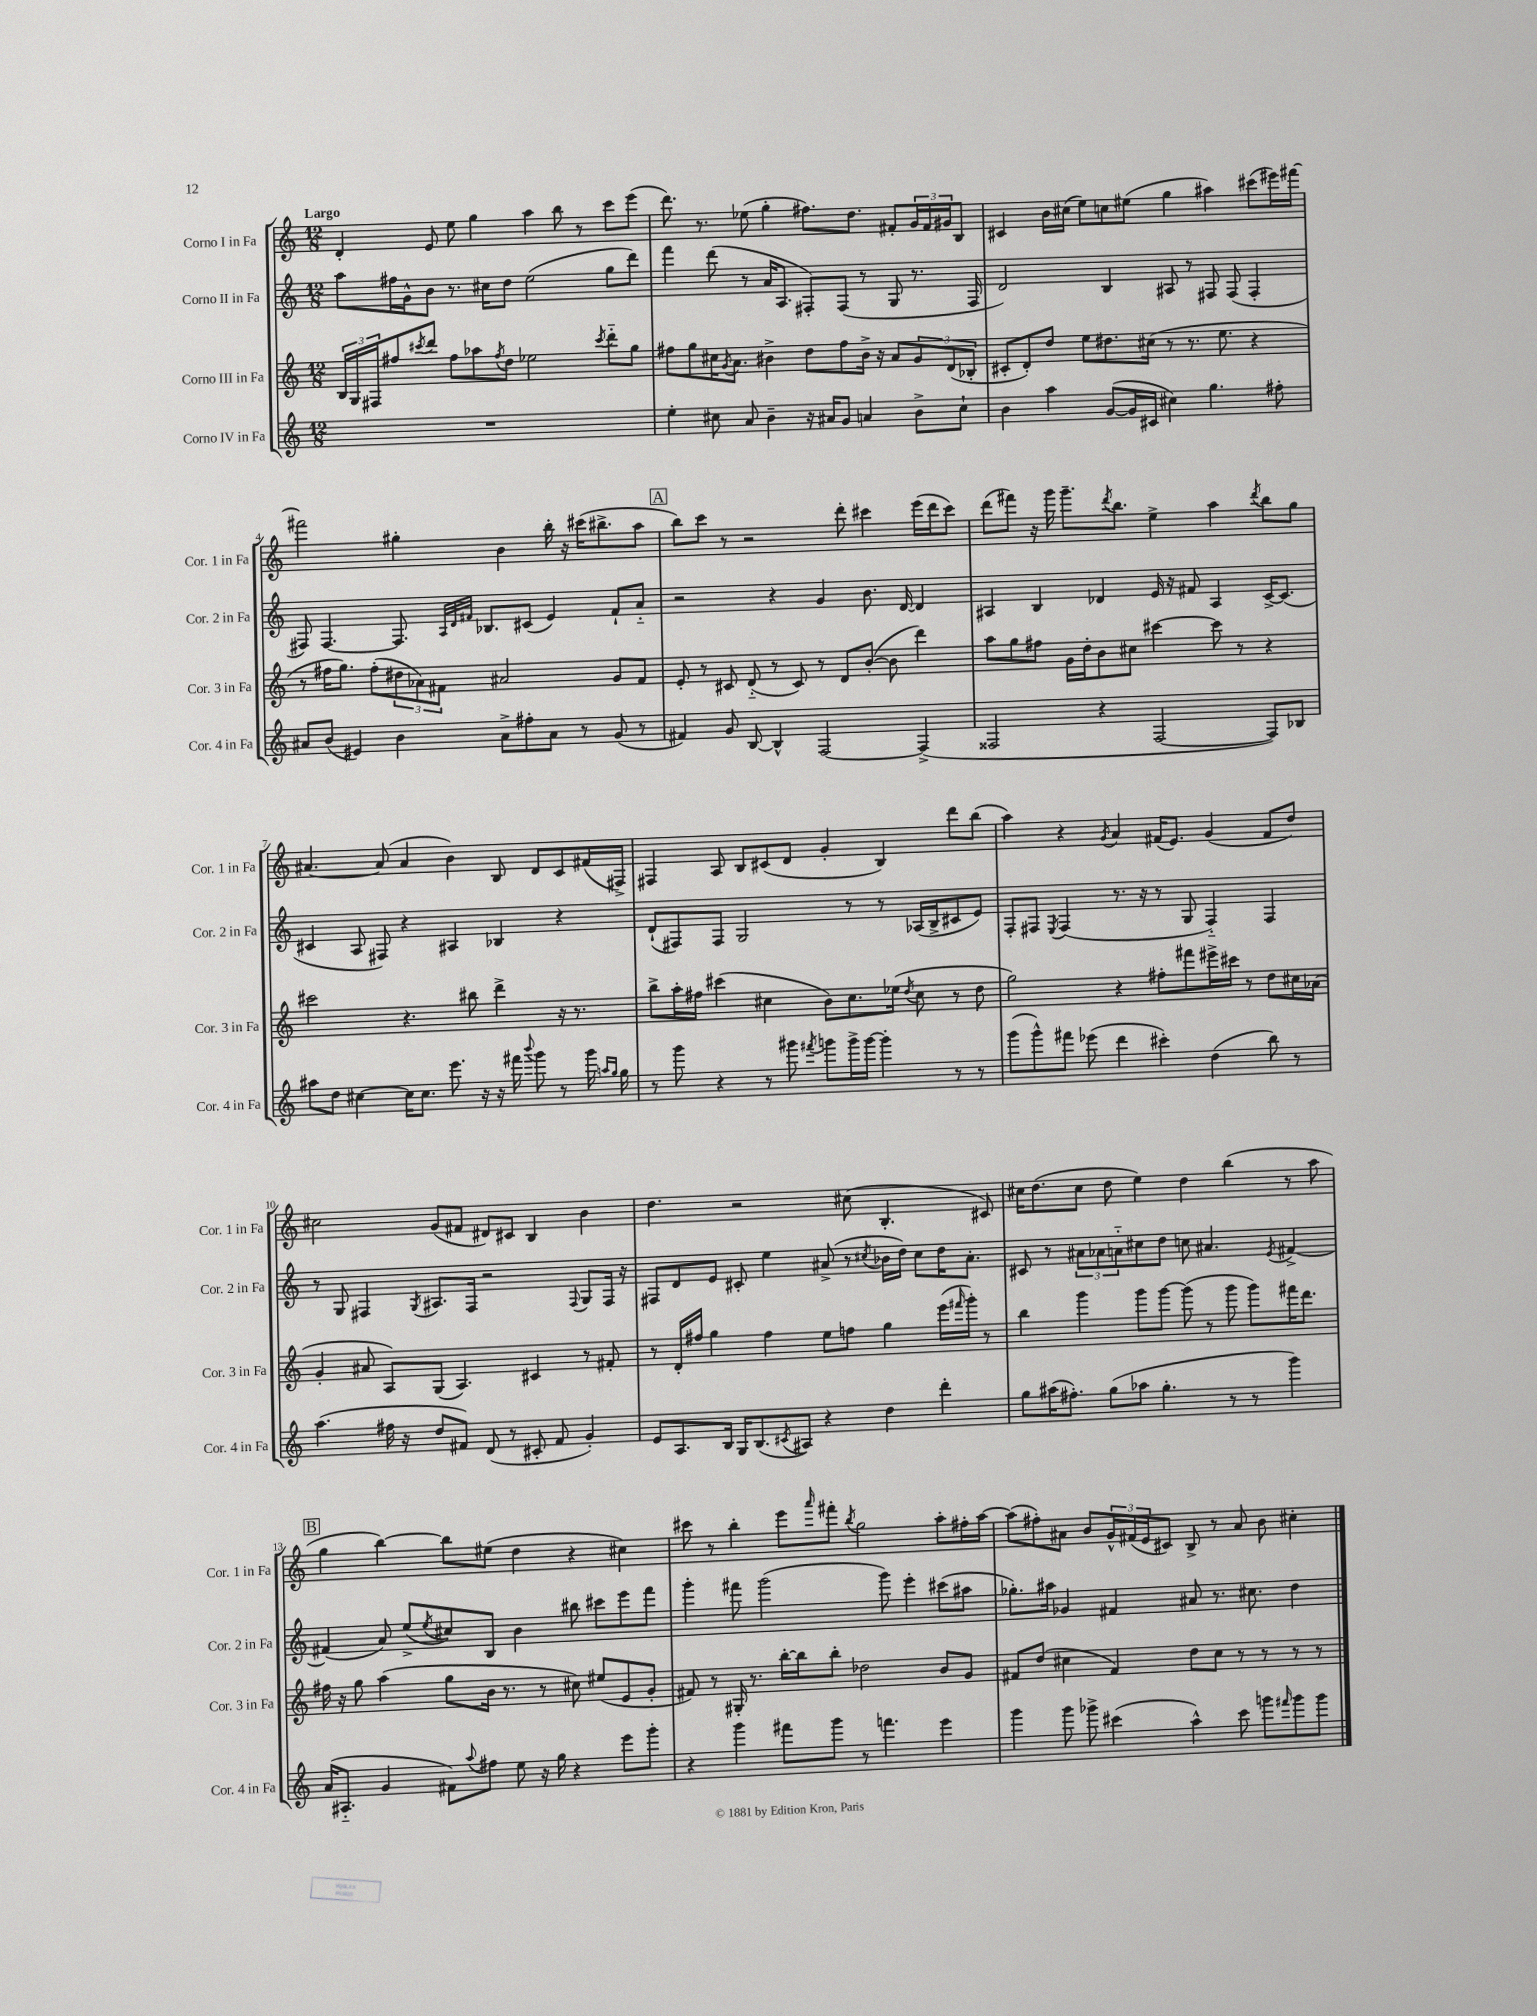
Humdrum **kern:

**kern	**kern	**kern	**kern
*staff4	*staff3	*staff2	*staff1
*clefG2	*clefG2	*clefG2	*clefG2
*k[]	*k[]	*k[]	*k[]
*M12/8	*M12/8	*M12/8	*M12/8
1.r	24B/LL	8aa\L	4d'/
.	24G/	.	.
.	24F#/J	.	.
.	8ff#/	16ff#\L	.
.	.	16g^^\J	.
.	8qccc#/	.	.
.	8ddd/J	8b\J	8e/
.	8ff#\L	8.r	8ee\
.	8aa-\	.	4gg\
.	.	16cc#\LK	.
.	8qff#/	.	.
.	8dd\J	8dd\J	.
.	2ee-\	(2ee\	4aa\
.	.	.	8bb\
.	.	.	8r
.	8qccc#/	.	.
.	8ddd'~\L	8gg\L	8ccc\L
.	8gg\J	8ddd\J)	(8eee\J
=	=	=	=
4ee'\	8ff#\L	4fff\	8.ddd\)
.	8gg\	.	.
.	.	.	8.r
8cc#\	16cc#\K	(8ddd\	.
.	8qg/	.	.
.	8.a\J	.	.
8a/	.	8r	(8ee-\
4b~\	4b#^\	16a/LK	4gg'\
.	.	8.A/J	.
16r	8dd\L	8F#'/L)	8.ff#\L)
16a#/LK	.	.	.
8g/J	8ff#\	(8F#/J	.
.	.	.	8.dd\J
4a/	16b#^\Jk	8r	.
.	16r	.	.
.	8a/L	8G/	8f#'/L
8b^\L	12g/	8.r	24g/L
.	.	.	24f#/
.	(12d/	.	24g#/J
8cc#`\J	.	.	8B/J
.	12B-'/J	.	.
.	.	16F#/	.
=	=	=	=
4b\	8c#'/L	2d/)	4c#/
.	8d'/)	.	.
4aa\	8dd/J	.	16b\LL
.	.	.	(16cc#\JJ
.	8ee\L	.	8ee\L)
([8g/L	8.dd#\	4B/	8cc\
16g/]L	.	.	(8ee#\J
16c#/JJ	(16cc#\Jk	.	.
4cc#\)	8r	8A#/	4gg\
.	8.r	8r	.
4.gg\	.	8F#/	4aa#\)
.	8.ee\	.	.
.	.	(8F#/	.
.	4r	4F#'/	(8ccc#\L
8ff#'\	.	.	16eee#\L)
.	.	.	[16fff#\JJ
=	=	=	=
8a#/L	8r	8F#/)	2fff#\]
(8b/J	16ff#\LK	[4.F#/	.
.	8.gg\J)	.	.
4e#/)	.	.	.
.	(8ff#'\L	.	.
4b\	12dd#\	8.F#/]	4gg#'\
.	12a-\)	.	.
.	12f#\J	.	.
.	.	32qqA/LLL	.
.	.	32qqd/	.
.	.	32qqf#/JJJ	.
.	.	8.B-/L	.
8a#^\L	2a#/	.	4b\
8ff#'\	.	(8c#/J	.
8a#\J	.	4e/)	16bb'\
.	.	.	16r
8r	.	.	(16ccc#\LK
.	.	.	8.bb#^\
(8g/	8g/L	8f#`/L	.
8r	8f#/J	8a'~/J	8aa\J
=	=	=	=
4f#/)	8e'/	2r	8bb\L)
.	8r	.	8ccc\J
8g/	8c#/	.	8r
[8B/	(8d'~/	.	2r
4B^^/]	8r	4r	.
.	8c#/)	.	.
[2F/	8r	4g/	.
.	8d/L	.	8ddd'\
.	([8b'/J	8.b\	4ccc#\
.	8b\]	.	.
.	.	[16d/	.
(4F^/]	4ddd\)	4d/]	(16eee\LL
.	.	.	16ddd\J
.	.	.	8ccc#\J)
=	=	=	=
2F##/	8aa\L	4A#/	(8ddd\L
.	8gg\	.	8fff#\J)
.	8ff#\J	4B/	16r
.	.	.	16ggg\
.	16g\LL	.	8.ggg~\L
.	16dd'\J	.	.
4r	8b\	4d-/	.
.	.	.	8qddd/
.	.	.	8.bb\J
.	8cc#\J	.	.
[2F##/	[4ccc#\	16e/	4ee^\
.	.	16r	.
.	.	8f#/	.
.	8ccc#\]	4A#/	4aa\
.	8r	.	.
.	.	.	8qddd/
8F##/]L)	4r	[16c^/LK	8bb\L
.	.	(8.c/]J	.
8B-/J	.	.	8gg\J
=	=	=	=
8aa#\L	2ccc#\	4c#/	[4.a#/
8dd\J	.	.	.
[4cc#\	.	8A/	.
.	.	8F#/)	(8a#/]
16cc#\]LK	4.r	4r	4a#/
8.cc#\J	.	.	.
8.eee\	.	4A#/	4b\)
.	8bb#\	.	.
16r	.	.	.
16r	4ddd^\	4B-/	8B/
16fff#\	.	.	.
8qqbbb/	.	.	.
8ggg\	.	.	8d/L
8r	16r	4r	8c/
.	8.r	.	.
16ggg\	.	.	(16f#/L
16qqaa/LL	.	.	.
16qqgg/JJ	.	.	.
16gg\	.	.	16F#^/JJ)
=	=	=	=
8r	8bb^\L	(8d`/L	4F#/
8ggg\	16aa'\L	8F#/)	.
.	16ff#\JJ	.	.
4r	(4ccc#\	8F#/J	8A/
.	.	2G/	8B/L
8r	4cc#\	.	(8c#/
8ggg#\	.	.	8d/J
8qfff#/	.	.	.
8ggg\L	8b\L)	.	4g'/
16ggg^\L	8.cc#\	8r	.
[16ggg\JJ	.	.	.
4ggg'\]	.	8r	4B/)
.	(16ee-\Jk	.	.
.	8qdd/	.	.
.	8cc#\	(16A-/LL	.
.	.	16B^/J	.
8r	8r	8c#/	8ddd\L
8r	8dd\	8e/J)	(8bb\J
=	=	=	=
(8ggg\L	2gg\)	8F'/L	4aa\)
8ggg^^\)	.	8F#/J	.
.	.	8qE/	.
8fff#\J	.	(4F#/	4r
(8eee-\	.	.	.
.	.	.	8qg/
4ddd\	4r	8.r	4a/
.	.	16r	.
4ccc#'\)	8ff#'\L	8r	(16f#/LK
.	.	.	8.e/J)
.	8fff#\	8G/	.
(4dd\	16eee#^\L	4F#'~/)	(4g/
.	16ccc#\JJ	.	.
.	8r	.	.
8bb\)	8dd\L	4F#/	8f#/L
8r	16cc#\L	.	8dd/J)
.	(16a-\JJ	.	.
=	=	=	=
(4.aa\	4g'/	8r	2cc#\
.	.	8G/	.
.	8a#/	4F#/	.
16ff#\	8A/L)	.	.
16r	.	.	.
.	.	8qG/	.
8dd/L	(8G/J	8.A#/L	(8g/L
8f#/J)	4.A/)	.	8f#/J
.	.	16F#/Jk	.
(8d/	.	2r	8d#/L)
8r	.	.	8c#/J
8c#'/	4c#/	.	4B/
8f#/	.	.	.
.	.	8qqF#/	.
4g'/)	8r	8G/L	4b\
.	8f#'/	16F#/Jk	.
.	.	16r	.
=	=	=	=
8e/L	8r	8F#/L	4.dd\
8.A/	16d'/LL	8d/	.
.	16ff#/JJ	.	.
.	4gg\	8e/J	.
16B/Jk	.	.	.
16G/LK	.	8c#'/	2r
(8.B/	.	.	.
.	4ff#\	4ee\	.
8qc#/	.	.	.
8A#/J)	.	.	.
4r	8ee\L	(8a#^/	.
.	8ff\J	8r	(8cc#\
.	.	8qcc#/	.
4dd\	4gg\	16b-\LL	4.B'/
.	.	16dd\JJ)	.
.	.	8cc#\L	.
4ddd'\	(16eee\LL	16dd\K	.
.	16qqfff#/	.	.
.	16ggg'\JJ)	8.a#'\J	.
.	8r	.	8c#/)
=	=	=	=
8gg\L	4bb\	8c#/	16cc#\LK
.	.	.	(8.dd\
(16aa#\K	.	8r	.
8.ff#'\J)	.	.	.
.	4ggg\	12a#\L	8cc#\J
.	.	12a-\	.
(8gg\L	.	.	8dd\
.	.	12a'~\	.
8aa-\J	8ggg\L	8cc#\	4ee\)
4.gg'\	[8ggg\J	8dd\J	.
.	(8ggg\]	8cc\	4dd\
.	8r	4.a#/	.
8r	8ggg\	.	(4bb\
8r	8ggg\L)	.	.
.	.	8qe/	.
4ggg\)	16fff#\K	[4f#^/	8r
.	8.ddd\J	.	.
.	.	.	8aa\
=	=	=	=
(16a/LK	16ff#\	(4f#/]	4gg\
8.A#'~/J	16r	.	.
.	8gg\	.	.
4g/	(4aa\	8a/)	[4bb\)
.	.	(8ee^/L	.
.	.	8qee/	.
8f#\L)	8gg\L	8cc#/)	8bb\]L
8qqaa/	.	.	.
8ff#\J	16b\Jk	8B/J	(8ee#\J
.	8.r	.	.
8ee\	.	4b\	4dd\
16r	8r	.	.
16gg\	.	.	.
4r	8cc#\)	8bb#\	4r
.	(8ee#/L	8ccc#\L	.
8eee\L	8e/	8eee\	4cc#\)
8ggg'\J	8g'/J	8fff\J	.
=	=	=	=
4r	8f#/)	4ggg'\	8ccc#\
.	8r	.	8r
4ggg\	16G#'/	8fff#\	4bb'\
.	8.r	.	.
.	.	(2ggg\	.
8fff#\L	[16bb'\LL	.	8eee\L
.	16bb\]J	.	.
.	.	.	16qqaaa/
8ggg\J	8bb'\J	.	8fff#'\J
.	.	.	8qbb/
8r	2dd-\	.	2gg\
4.fff\	.	8ggg\)	.
.	.	4eee'\	.
4eee\	8b/L	(8ccc#\L	8aa'\L
.	8g/J	8aa#\J	16ff#'\L
.	.	.	[16aa\JJ
=	=	=	=
4ggg\	8f#/L	8.gg-'\L)	(8aa\]L
.	(8dd/J	.	8ff#'\)
.	.	16aa#\Jk	.
8ggg\	4cc#\	4g-/	8a#\J
8ggg-^\	.	.	8b/L
(4ccc#\	4f#/)	4f#/	24g^^/L
.	.	.	(24f#/
.	.	.	24e/J
.	.	.	8c#/J)
4aa^^\)	8dd\L	8a#/	8B^/
.	8cc#\J	8.r	8r
8ccc#\	8r	.	8a#/
.	.	8.cc#\	.
8ggg\L	8r	.	8b\
16qqfff#/	.	.	.
8ggg\	8r	4dd\	4cc#'\
8ggg\J	8r	.	.
==	==	==	==
*-	*-	*-	*-
